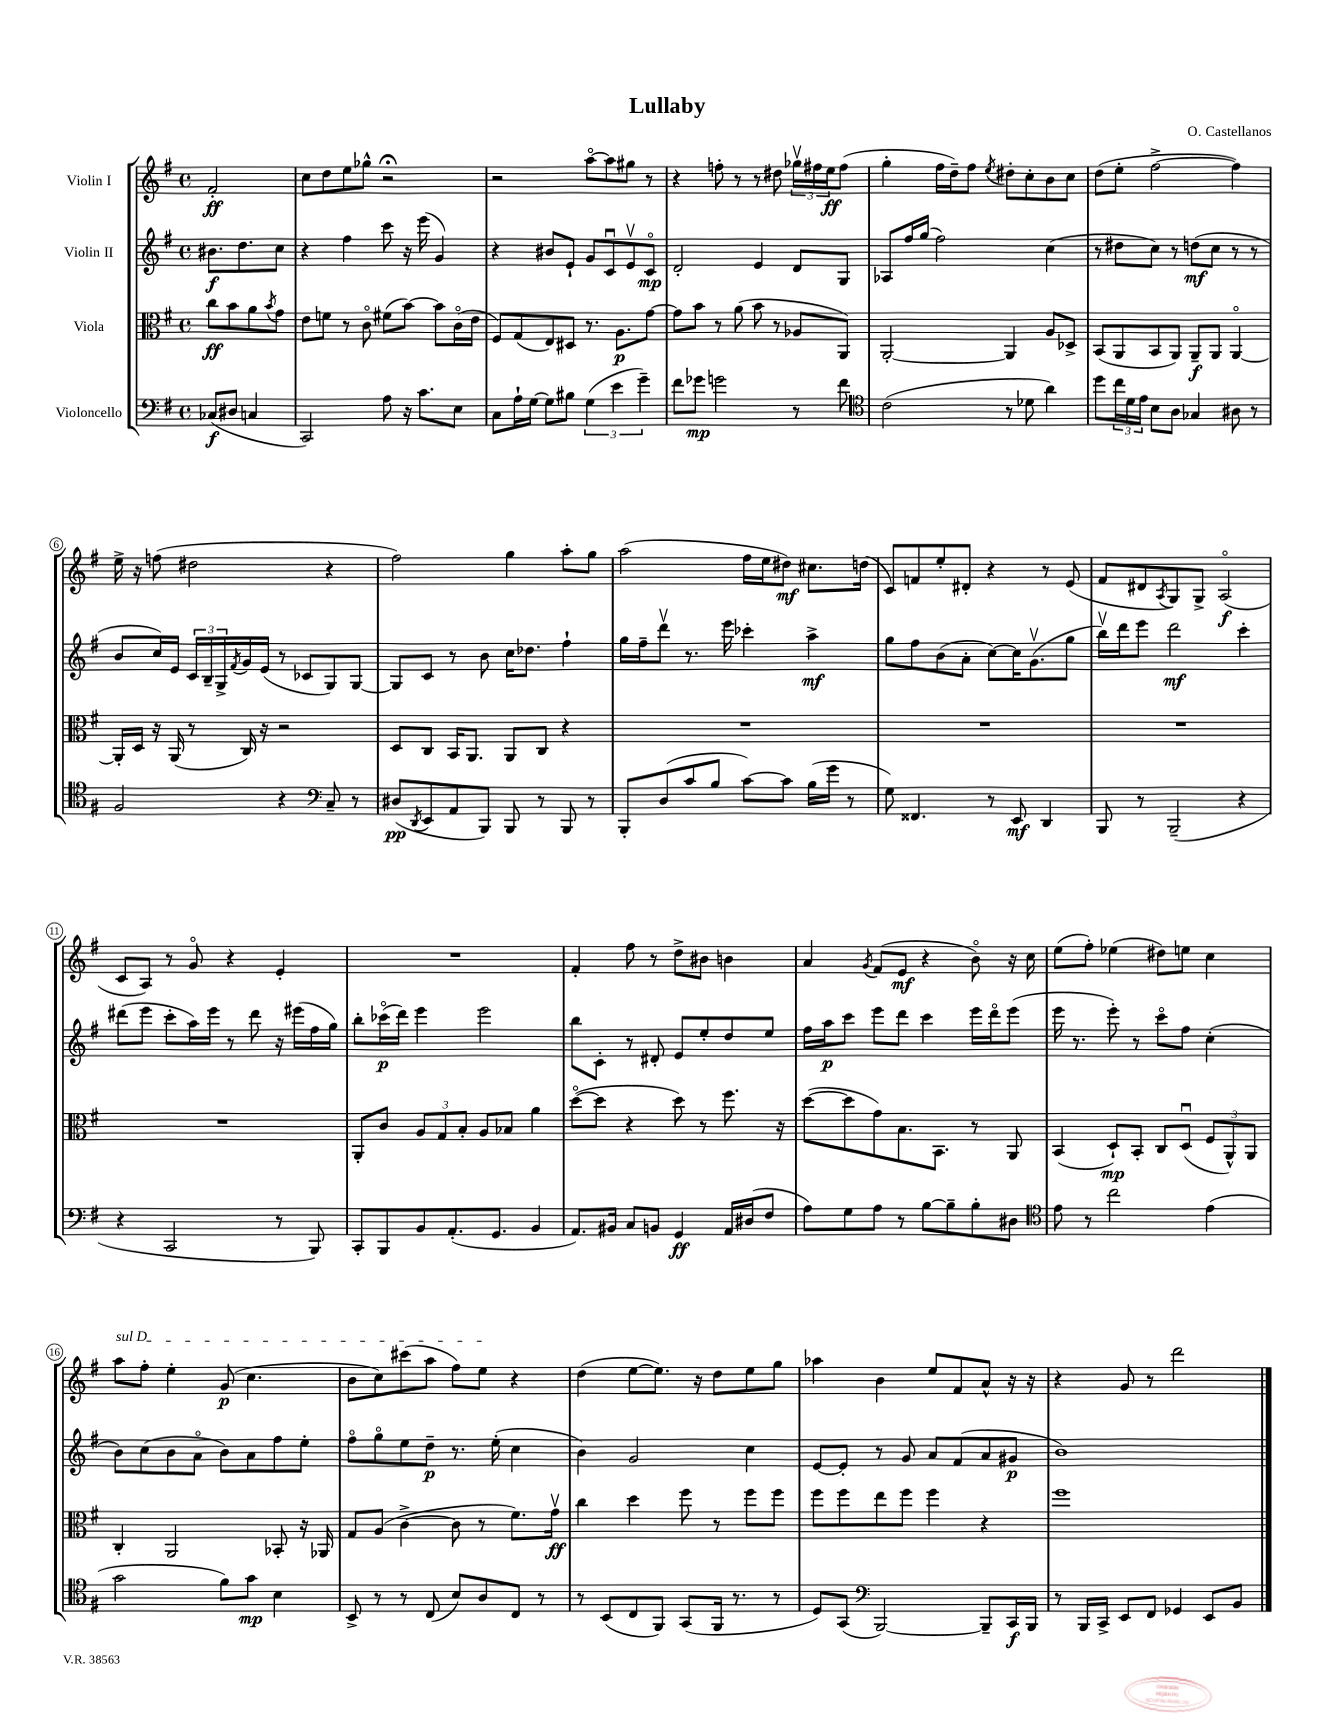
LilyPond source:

\header { title = "Lullaby" composer = "O. Castellanos" }
<<
\new StaffGroup <<
\new Staff = "s0" \with { instrumentName = "Violin I" } {
    \clef treble \key g \major \defaultTimeSignature \time 4/4 \partial 2
    fis'2-.\ff |
    c''8 d''8 e''8 ges''8-^ r2\fermata |
    r2 a''8~\flageolet a''8 gis''8 r8 |
    r4 f''8-. r8 r8 dis''8 \tuplet 3/2 { ges''16\upbow fis''16 e''16\ff } fis''8( |
    g''4-. fis''16 d''16--) fis''8 \acciaccatura { e''8 } dis''8-. c''8-. b'8 c''8 |
    d''8( e''8-. fis''2~-> fis''4) |
    e''16-> r16 f''8( dis''2 r4 |
    fis''2) g''4 a''8-. g''8 |
    a''2( fis''16 e''16 dis''8\mf) cis''8. d''16( |
    c'8) f'8 e''8-. dis'8-. r4 r8 e'8( |
    fis'8 dis'8 \acciaccatura { a8 } g8) g8-> a2\flageolet\f( |
    c'8 a8) r8 g'8\flageolet r4 e'4-. |
    R1 |
    fis'4-. fis''8 r8 d''8-> bis'8 b'4 |
    a'4 \acciaccatura { g'8 } fis'8( e'8\mf r4 b'8\flageolet) r16 c''16 |
    e''8( fis''8-.) ees''4( dis''8) e''8 c''4 |
    \once \override TextSpanner.bound-details.left.text = \markup { \italic "sul D" } a''8\startTextSpan fis''8-. e''4-. g'8\p( c''4. |
    b'8 c''8) cis'''8( a''8 fis''8) e''8\stopTextSpan r4 |
    d''4( e''8~ e''8.) r16 d''8 e''8 g''8 |
    aes''4 b'4 e''8 fis'8 a'8-^ r16 r16 |
    r4 g'8 r8 d'''2 \bar "|." |
}
\new Staff = "s1" \with { instrumentName = "Violin II" } {
    \clef treble \key g \major \defaultTimeSignature \time 4/4 \partial 2
    bis'8.\f d''8. c''8 |
    r4 fis''4 c'''8 r16 e'''16( g'4) |
    r4 bis'8 e'8-! g'8 c'8\downbow e'8\upbow c'8\flageolet\mp |
    d'2-. e'4 d'8 g8 |
    aes8 fis''16 g''16( fis''2) c''4( |
    r8 dis''8 c''8) r8 d''8\mf( c''8 r8 r8 |
    b'8 c''16) e'16 \tuplet 3/2 { c'16 b16-- g16-> } \acciaccatura { fis'8 } g'16 e'16( r8 ces'8 g8) g8~ |
    g8 c'8 r8 b'8 c''16 des''8. fis''4-! |
    g''16 fis''16-- d'''8\upbow r8. e'''16 ces'''4-. a''4->\mf |
    g''8 fis''8 b'8( a'8-. c''8~) c''16 g'8.\upbow( g''8 |
    b''16\upbow) d'''16 e'''8 d'''2\mf c'''4-. |
    dis'''8( e'''8 c'''8-. a''16) e'''16 r8 dis'''8 r16 eis'''16( fis''16 g''16) |
    b''8-. ces'''16\flageolet\p( d'''16) e'''4 e'''2 |
    b''8 c'8-. r8 dis'8-. e'8 e''8-. d''8 e''8 |
    fis''16 a''16\p c'''8 e'''8 d'''8 c'''4 e'''16 d'''16\flageolet e'''8( |
    e'''16 r8. e'''8-.) r8 c'''8\flageolet fis''8 c''4-.( |
    b'8) c''8( b'8 a'8\flageolet b'8) a'8 fis''8 e''8-. |
    fis''8\flageolet g''8\flageolet e''8 d''8--\p r8. e''16-.( c''4 |
    b'4) g'2 c''4 |
    e'8~ e'8-. r8 g'8 a'8 fis'8( a'8 gis'8\p |
    b'1) \bar "|." |
}
\new Staff = "s2" \with { instrumentName = "Viola" } {
    \clef alto \key g \major \defaultTimeSignature \time 4/4 \partial 2
    c''8\ff b'8 a'8 \acciaccatura { b'8 } g'8 |
    e'8 f'8 r8 c'8\flageolet fis'8( b'8~) b'8 c'16\flageolet( e'16 |
    fis8) g8( e8) dis8 r8. a8.\p g'8~ |
    g'8 b'8 r8 a'8( b'8 r8 aes8 a,8) |
    a,2~-. a,4 a8 des8-> |
    b,8( a,8 b,8 a,8) a,8--\f a,8 a,4~\flageolet |
    a,16-. d16 r16 a,16( r8 c16) r16 r2 |
    d8 c8 b,16 a,8. a,8 c8 r4 |
    R1 |
    R1 |
    R1 |
    R1 |
    a,8-. c'8 \tuplet 3/2 { a8 g8 b8-. } a8 bes8 a'4 |
    d''8~\flageolet( d''8 r4 d''8) r8 fis''8. r16 |
    d''8~( d''8 g'8) b8. b,8. r8 a,8 |
    b,4( d8-!\mp) b,8-. c8 d8\downbow( \tuplet 3/2 { fis8 a,8-^) a,8 } |
    c4-. a,2 bes,8-. r16 aes,16 |
    g8 a8( c'4~-> c'8 r8 fis'8.) g'16\upbow\ff |
    c''4 d''4 fis''8 r8 fis''8 fis''8 |
    fis''8 fis''8 e''8 fis''8 fis''4 r4 |
    fis''1 \bar "|." |
}
\new Staff = "s3" \with { instrumentName = "Violoncello" } {
    \clef bass \key g \major \defaultTimeSignature \time 4/4 \partial 2
    ces8\f( dis8 c4 |
    c,2) a8 r16 c'8. e8 |
    c8 a16-! g16~ g8 bis8 \tuplet 3/2 { g4( e'4 g'4--) } |
    fis'8 ges'8\mp g'2 r8 fis'8 |
    \clef tenor c'2( r8 des'8 a'4) |
    d''8 \tuplet 3/2 { c''16 d'16 e'16 } b8 a8 ges4 ais8 r8 |
    fis2 r4 \clef bass c8-- r8 |
    dis8\pp( \acciaccatura { d,8 } e,8 a,8 b,,8) b,,8 r8 b,,8 r8 |
    b,,8-. d8( c'8 b8 c'8~) c'8 b16( g'16 r8 |
    g8) fisis,4. r8 e,8\mf d,4 |
    b,,8 r8 b,,2--( r4 |
    r4 c,2 r8 b,,8) |
    c,8-. b,,8 b,8 a,8.-.( g,8. b,4 |
    a,8.) bis,16 c8 b,8 g,4\ff a,16 dis16( fis8 |
    a8) g8 a8 r8 b8~ b8-- b8-. dis8 |
    \clef tenor e'8 r8 c''2 e'4( |
    g'2 fis'8) g'8\mp b4 |
    b,8-> r8 r8 c8( b8) a8 c8 r8 |
    r8 b,8( c8 fis,8) g,8( fis,16 r8. r8 |
    d8) g,8( \clef bass b,,2~) b,,8-- c,16\f b,,16 |
    r8 b,,16 c,16-> e,8 fis,8 ges,4 e,8 b,8 \bar "|." |
}
>>
>>
\layout { \context { \Score \override BarNumber.stencil = #(make-stencil-circler 0.1 0.3 ly:text-interface::print) } }
